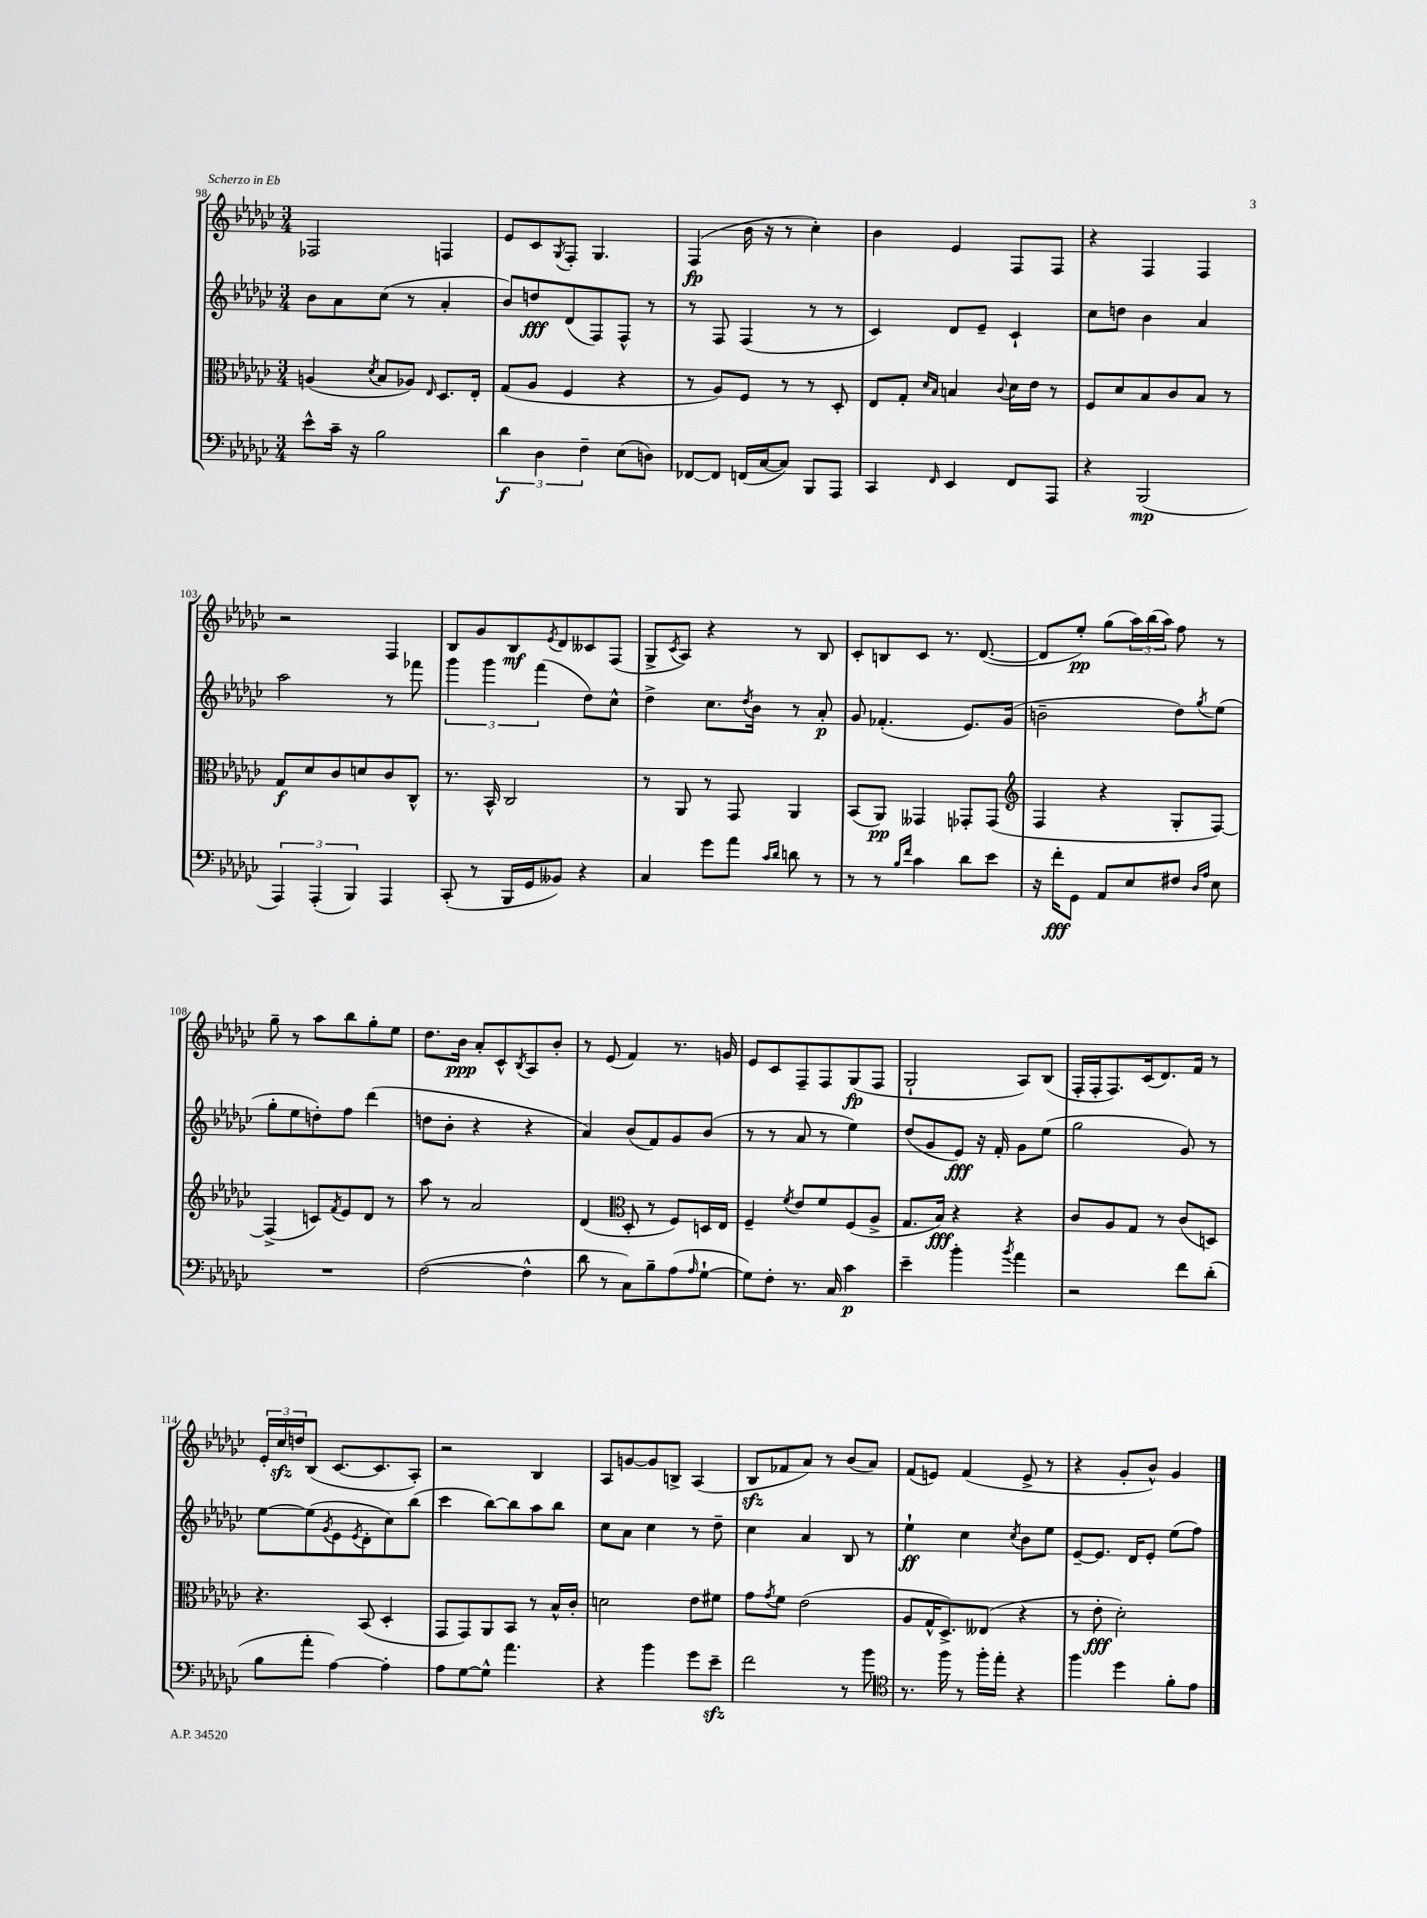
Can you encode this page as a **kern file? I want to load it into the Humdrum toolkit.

**kern	**kern	**kern	**kern
*staff4	*staff3	*staff2	*staff1
*clefF4	*clefC3	*clefG2	*clefG2
*k[b-e-a-d-g-c-]	*k[b-e-a-d-g-c-]	*k[b-e-a-d-g-c-]	*k[b-e-a-d-g-c-]
*M3/4	*M3/4	*M3/4	*M3/4
8e-^^	(4A	8b-	2F-
16c-~	.	8a-	.
16r	.	.	.
.	8qd-	.	.
2B-	8B-	(8cc-	.
.	8A-)	8r	.
.	16qqE-	.	.
.	8.D-	4a-'	4F
.	16E-'	.	.
=	=	=	=
6d-	(8G-	8b-)	8e-
.	8A-	8dd	8c-
6D-	.	.	.
.	.	.	8qG-
.	4F	(8d-	8F'
6F~	.	.	.
.	.	8F)	4.G-
(8E-	4r	8F^^	.
8D)	.	8r	.
=	=	=	=
[8FF-	8r	8r	(4F
8FF-]	8A-)	8F	.
(16FF	8F	(4F	16b-
[16C-	.	.	16r
8C-])	8r	.	8r
8BBB-	8r	8r	4cc-')
8AAA-	8D-'	8r	.
=	=	=	=
4CC-	8E-	4c-)	4b-
.	8G-'	.	.
.	16qqd-	.	.
16qqFF	16qqB-	.	.
4EE-	4B	8d-	4e-
.	.	8e-~	.
.	8qqc-	.	.
8FF	16d-	4c-`	8F
.	16e-	.	.
8AAA-	8r	.	8F
=	=	=	=
4r	8F	8cc-	4r
.	8d-	8dd	.
(2BBB-	8B-	4b-	4F
.	8c-	.	.
.	8B-	4a-	4F
.	8r	.	.
=	=	=	=
6AAA-)	8G-	2aa-	2r
.	8d-	.	.
(6AAA-'	.	.	.
.	8c-	.	.
6BBB-)	.	.	.
.	8d	.	.
4AAA-	8c-	8r	4F
.	8C-^^	8fff-	.
=	=	=	=
(8CC-'	8.r	6ggg-	8B-
8r	.	.	8g-
.	.	6ggg-	.
.	16BB-^^	.	.
16BBB-	2C-	.	8B-
16GG-	.	.	.
.	.	(6fff	.
.	.	.	8qe-
8BB--)	.	.	8d-
4r	.	8dd-)	8c--
.	.	8cc-^^	(8F
=	=	=	=
4C-	8r	4dd-^	8G-^
.	.	.	8qc-
.	8AA-	.	8A-)
8g-	8r	8.cc-	4r
8a-	8GG-	.	.
.	.	8qdd-	.
.	.	16b-	.
16qqc-	.	.	.
16qqd-	.	.	.
8d	4AA-	8r	8r
8r	.	8a-'	8B-
=	=	=	=
8r	(8BB-	8g-	8c-'
8r	8AA-)	(4.f-'	8B
16qqB-	.	.	.
16qqf	.	.	.
4c-	4GG--	.	8c-
.	.	.	8.r
8d-	8GG-'	8.e-)	.
.	.	.	([8.d-
8e-	(8GG-	.	.
.	.	(16g-	.
=	=	=	=
*	*clefG2	*	*
16r	4F	2b~	8d-]
16f'	.	.	.
8GG-	.	.	8ee-')
8AA-	4r	.	(8gg-
8E-	.	.	24aa-)
.	.	.	(24bb-
.	.	.	24aa-)
8F#	8G-'	8dd-)	8ff
16qqD-	.	.	.
16qqA-	.	8qgg-	.
8E-	[8F)	(8ee-	8r
=	=	=	=
2.r	(4F^]	8gg-'	8gg-~
.	.	8ee-	8r
.	8c)	8dd')	8aa-
.	8qf	.	.
.	8e-	8ff	8bb-
.	8d-	(4ddd-	8gg-'
.	8r	.	8ee-
=	=	=	=
([2F	8aa-	8dd	8.dd-
.	8r	8b-'	.
.	.	.	16b-
.	2a-	4r	8a-'
.	.	.	8c-^^
.	.	.	8qB-
4F^^]	.	4r	8A-
.	.	.	8b-'
=	=	=	=
8d-	(4d-	4a-)	8r
8r	.	.	(8e-
*	*clefC3	*	*
8C-)	8D-'	(8b-	4f)
8B-~	8r	8f)	.
(8A-	8F)	8g-	8.r
16qqA-	.	.	.
[8G-`	16D	(8b-	.
.	16E-	.	16g
=	=	=	=
8G-])	4F~	8r	8e-
8F'	.	8r	8c-
.	8qf	.	.
8.r	8e-	8a-	8F~
.	8f	8r	8F
16C-	.	.	.
4c-	(8F	4ee-)	(8G-
.	8A-^	.	8F
=	=	=	=
4e-~	8.G-	(8dd-	2G-`
.	.	8g-	.
.	16B-)	.	.
4b-'	4r	8e-)	.
.	.	16r	.
.	.	16f'	.
8qb-	.	.	.
4a-	4r	8g-	8A-)
.	.	(8ee-	(8B-
=	=	=	=
2r	8c-	2gg-	16F'
.	.	.	16F'
.	8A-	.	8.F)
.	8G-	.	.
.	.	.	(16c-
.	8r	.	8.d-)
8f	(8c-	8g-)	.
.	.	.	16f
(8d-'	8D)	8r	8r
=	=	=	=
8B-	4.r	[8ee-	24e-'
.	.	.	24cc-
.	.	.	24dd
8a-'	.	(8ee-]	(8B-
.	.	8qg-	.
[4A-)	.	8e-	[8.c-
.	.	8qe-	.
.	(8BB-	8d-'	.
.	.	.	8.c-]
4A-']	4D-'	8cc-)	.
.	.	(8bb-	8A-')
=	=	=	=
8A-	8GG-	4ccc-	2r
[8G-	8GG-)	.	.
8G-^^]	8AA-	[8bb-)	.
4.a-	8BB-	8bb-]	.
.	8r	8aa-	4B-
.	16B-^^	8bb-	.
.	16c-'	.	.
=	=	=	=
4r	2d	8cc-	8A-
.	.	8a-	[8g
4b-	.	4cc-	8g]
.	.	.	8B^
8g-	8e-	8r	(4A-
8e-~	8f#	8dd-~	.
=	=	=	=
2f	8g-	4cc-	8B-
.	8qg-	.	.
.	8f	.	8f-
.	(2e-	4a-	8a-)
.	.	.	8r
8r	.	8B-	(8b-
8b-	.	8r	8a-)
=	=	=	=
*clefC4	*	*	*
8.r	8A-	4ee-`	(8f
.	16G-^^	.	8e)
16ff	8.D-^)	.	.
8r	.	4cc-	(4f
16ff'	(8E--	.	.
16ee-'	.	.	.
.	.	8qcc-	.
4r	4r	8b-	8e^
.	.	8ee-	8r
=	=	=	=
4ff	8r	[8e-~	4r
.	8e-'	8.e-]	.
4dd-	2d-')	.	8g-'
.	.	16d-	.
.	.	8e-'	8b-^^)
8f'	.	(8ee-	4g-
8e-	.	8ff)	.
==	==	==	==
*-	*-	*-	*-
